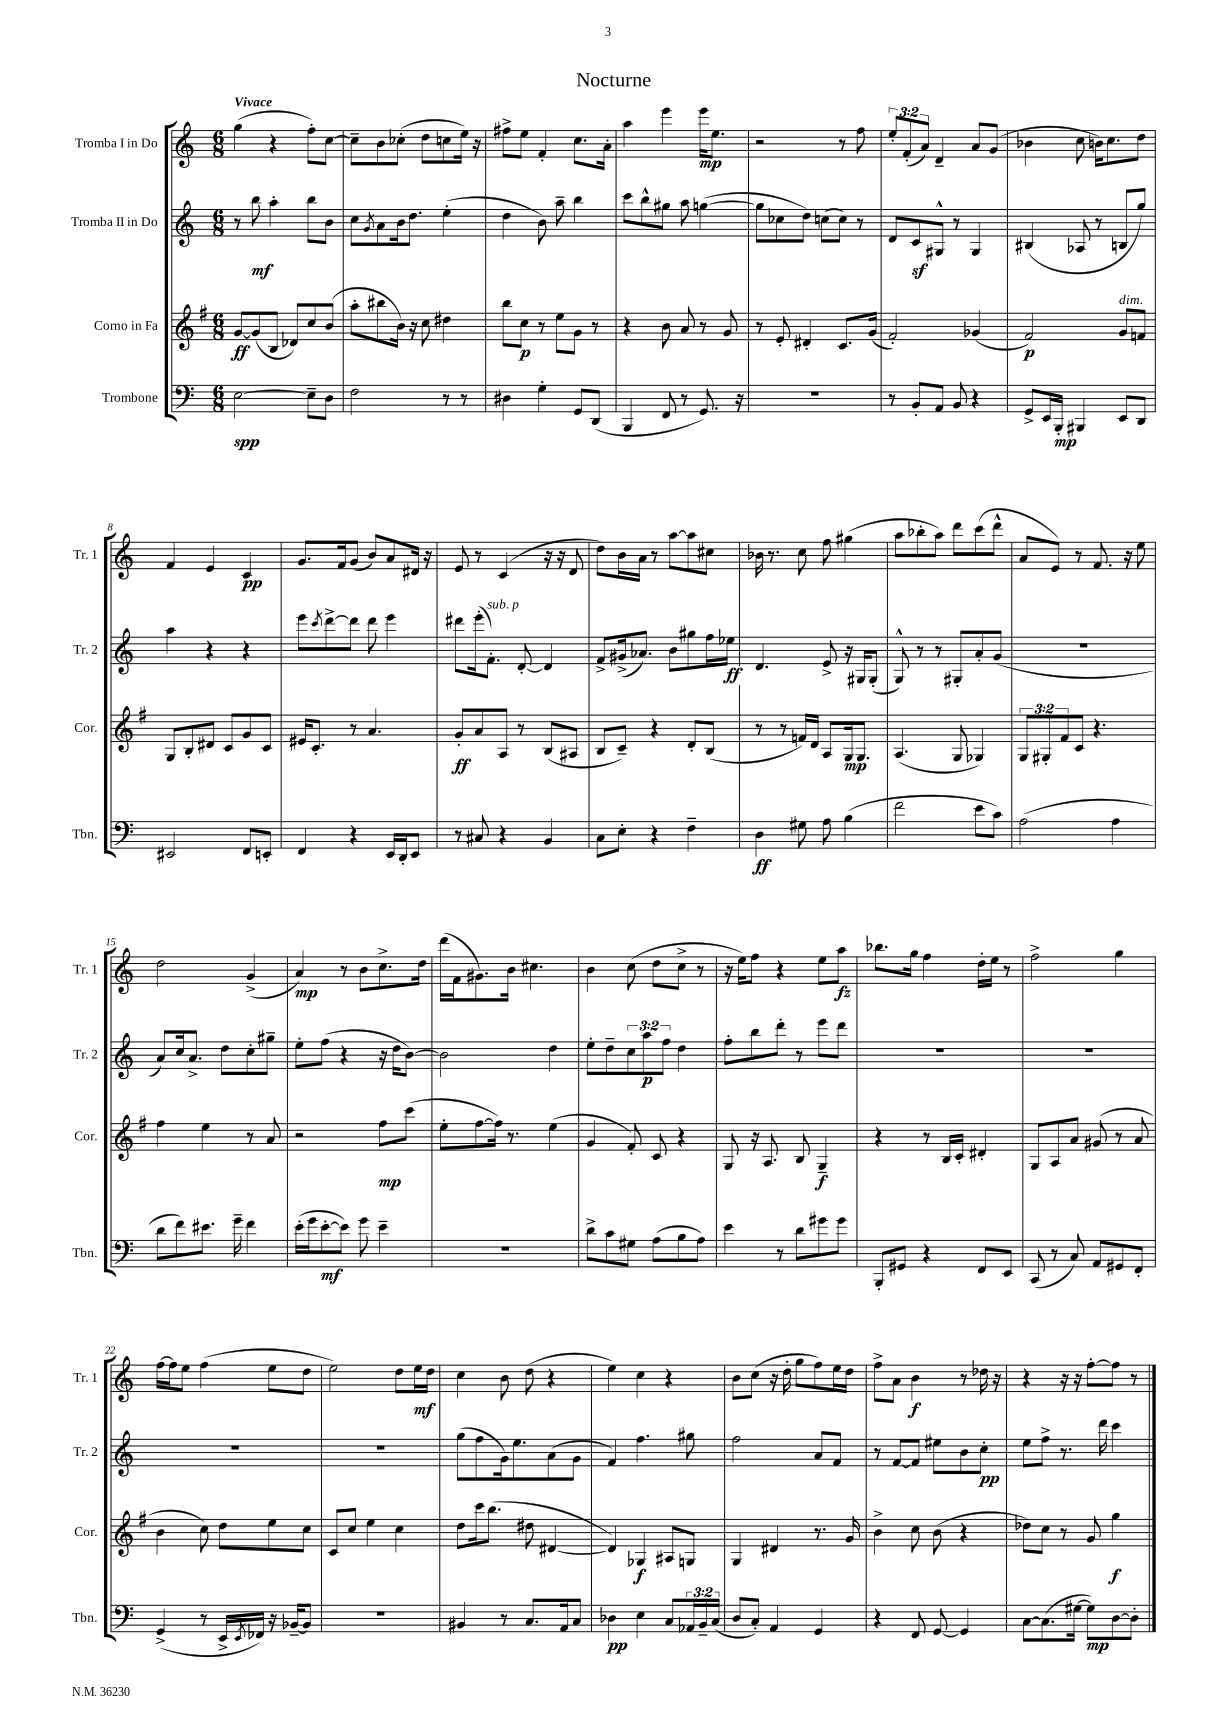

**kern	**kern	**kern	**kern
*staff4	*staff3	*staff2	*staff1
*clefF4	*clefG2	*clefG2	*clefG2
*k[]	*k[f#]	*k[]	*k[]
*M6/8	*M6/8	*M6/8	*M6/8
[2E	[8g	8r	(4gg
.	(8g]	8bb	.
.	8B	4aa'	4r
.	8d-)	.	.
8E~]	8cc	8bb	8ff')
8D	(8b	8b	[8cc
=	=	=	=
2F	8aa'	8cc	8cc~]
.	.	8qg	.
.	8bb#	8a	8b
.	16b)	16b	(8cc-'
.	16r	8.dd	.
.	8cc	.	8dd
8r	4dd#	(4ee'	8cc
8r	.	.	16ee)
.	.	.	16r
=	=	=	=
4D#	8bb	4dd	8ff#^
.	8cc	.	8ee
4G'	8r	8b)	4f'
.	8ee	8aa~	.
8GG	8g	4bb	8.cc
(8DD	8r	.	.
.	.	.	16a'
=	=	=	=
4BBB	4r	8ccc	4aa
.	.	8bb^^	.
8FF	8b	8gg#	4eee
8r	8a	8aa	.
8.GG)	8r	([4gg	16eee
.	.	.	8.ee
.	8g	.	.
16r	.	.	.
=	=	=	=
2.r	8r	8gg]	2r
.	8e'	8cc-	.
.	4d#'	8dd)	.
.	.	(8cc	.
.	8.c	8cc)	8r
.	.	8r	8ff
.	(16g	.	.
=	=	=	=
8r	2f#')	8d	12ee'
.	.	.	(12f'
8BB'	.	8c	.
.	.	.	12a)
8AA	.	8G#^^	4d~
8BB	.	8r	.
4r	(4g-	4G#	8a
.	.	.	(8g
=	=	=	=
8GG^	2f#)	(4B#	4b-
16EE	.	.	.
16BBB'	.	.	.
4BBB#	.	8A-	8cc
.	.	8r	16b)
.	.	.	8.cc
8EE	8g	8B	.
8DD	8f	8gg)	8dd
=	=	=	=
2EE#	8G	4aa	4f
.	8B'	.	.
.	8d#	4r	4e
.	8c	.	.
8FF	8g	4r	4c
8EE'	8c	.	.
=	=	=	=
4FF	16e#	8eee	8.g
.	8.c'	.	.
.	.	8qccc	.
.	.	[8ddd^	.
.	.	.	16f
4r	8r	8ddd]	(8g
.	4.a	8ddd	8b)
16EE	.	4eee	8a
16DD'	.	.	.
8EE	.	.	16d#
.	.	.	16r
=	=	=	=
8r	8g'	8ddd#	8e
8C#	8a	(16eee'	8r
.	.	8.f')	.
4r	8A	.	(4c
.	8r	[8d'	.
4BB	(8B	4d]	16r
.	.	.	16r
.	8A#	.	8d
=	=	=	=
8C	8B	8f^	8dd)
8E'	8c~)	(16g#^	16b
.	.	8.a-)	16a
4r	4r	.	8r
.	.	8b	[8aa
4F~	8d'	8gg#	8aa]
.	(8B	16ff	8cc#
.	.	16ee-	.
=	=	=	=
4D	8r	4.d	16b-
.	.	.	8.r
.	8r	.	.
8G#	16f)	.	8cc
.	16d	.	.
8A	8A	8e^	8ff
(4B	16G	16r	(4gg#
.	8.G	16G#	.
.	.	(8G#'	.
=	=	=	=
2f	(4.A	8G^^)	8aa
.	.	8r	8bb-'
.	.	8r	8aa)
.	8G	8G#'	8ddd
8e	4G-)	8a'	(8ccc
8c)	.	(8g	8ddd^^
=	=	=	=
(2A	12G	2.r	8a
.	12G#'	.	.
.	.	.	8e)
.	12f#	.	.
.	8c	.	8r
.	4.r	.	8.f
4A	.	.	.
.	.	.	16r
.	.	.	8ee
=	=	=	=
8d	4ff#	8a)	2dd
8f)	.	16cc	.
.	.	8.a^	.
8.e#	4ee	.	.
.	.	8dd	.
16g~	.	.	.
4f	8r	8cc'	(4g^
.	8a	8gg#~	.
=	=	=	=
(16e'	2r	8ee'	4a)
16g	.	.	.
[8e'	.	(8ff	.
8e])	.	4r	8r
8g	.	.	8b
4e~	8ff#	16r	8.cc^
.	.	16dd	.
.	(8ccc	[8b)	.
.	.	.	16dd
=	=	=	=
2.r	8ee'	2b]	(16ddd
.	.	.	16f
.	[8ff#	.	8.g#)
.	16ff#])	.	.
.	8.r	.	16b
.	.	.	4.cc#
.	(4ee	4dd	.
=	=	=	=
8d^	4g	8ee'	4b
8c	.	8dd~	.
8G#	8f#')	12cc	(8cc
.	.	12aa	.
(8A	8c	.	8dd
.	.	12ff	.
8B	4r	4dd	8cc^
8A)	.	.	8r
=	=	=	=
4e	8G	8ff'	16r
.	.	.	16ee)
.	16r	8bb	8ff
.	8.A	.	.
8r	.	8ddd'	4r
8d	8B	8r	.
8g#	4G~	8eee	8ee
8g#	.	8ddd	8aa
=	=	=	=
8BBB'	4r	2.r	8.bb-
8GG#	.	.	.
.	.	.	16gg
4r	8r	.	4ff
.	16B	.	.
.	16c'	.	.
8FF	4d#'	.	16dd'
.	.	.	16ee
8EE	.	.	8r
=	=	=	=
(8CC	8G	2.r	2ff^
8r	8A	.	.
8C)	8a	.	.
8AA	(8g#	.	.
8GG#	8r	.	4gg
8FF'	8a	.	.
=	=	=	=
(4GG^	4b	2.r	[16ff
.	.	.	16ff]
.	.	.	8ee
8r	8cc)	.	(4ff
16EE^	8dd	.	.
8qEE	.	.	.
16FF-)	.	.	.
16r	8ee	.	8ee
[16BB-~	.	.	.
8BB-]	8cc	.	8dd
=	=	=	=
2.r	8c	2.r	2ee)
.	8cc	.	.
.	4ee	.	.
.	4cc	.	8dd
.	.	.	16ee
.	.	.	16dd
=	=	=	=
4BB#	8dd	(8gg	4cc
.	16ccc	8ff	.
.	(8.bb	.	.
8r	.	16g)	8b
.	.	8.ee	.
8.C	8dd#	.	(8dd
.	[4d#	(8a	4r
16AA	.	.	.
8C	.	8g	.
=	=	=	=
4D-	4d#])	4f)	4ee)
4E	4G-	4.ff	4cc
8C	8A#	.	4r
24AA-	8G	8gg#	.
24BB~	.	.	.
(24C	.	.	.
=	=	=	=
8D	4G	2ff	8b
8C')	.	.	(8cc
4AA	4d#	.	16r
.	.	.	16dd'
.	.	.	8gg
4GG	8.r	8a	8ff)
.	.	8f	16ee
.	16g	.	16dd
=	=	=	=
4r	4b^	8r	8ff^
.	.	[8f	8a
8FF	8cc	8f]	4b
[8GG	(8b	8ee#	.
4GG]	4r	8b	8r
.	.	8cc'	16dd-
.	.	.	16r
=	=	=	=
[8C	8dd-)	8ee	4r
(8.C]	8cc	8ff^	.
.	8r	8.r	16r
[16G#	.	.	16r
8G#])	8g	.	[8ff'
.	.	16ddd	.
[8D	4gg	4ccc	8ff]
8D']	.	.	8r
==	==	==	==
*-	*-	*-	*-
